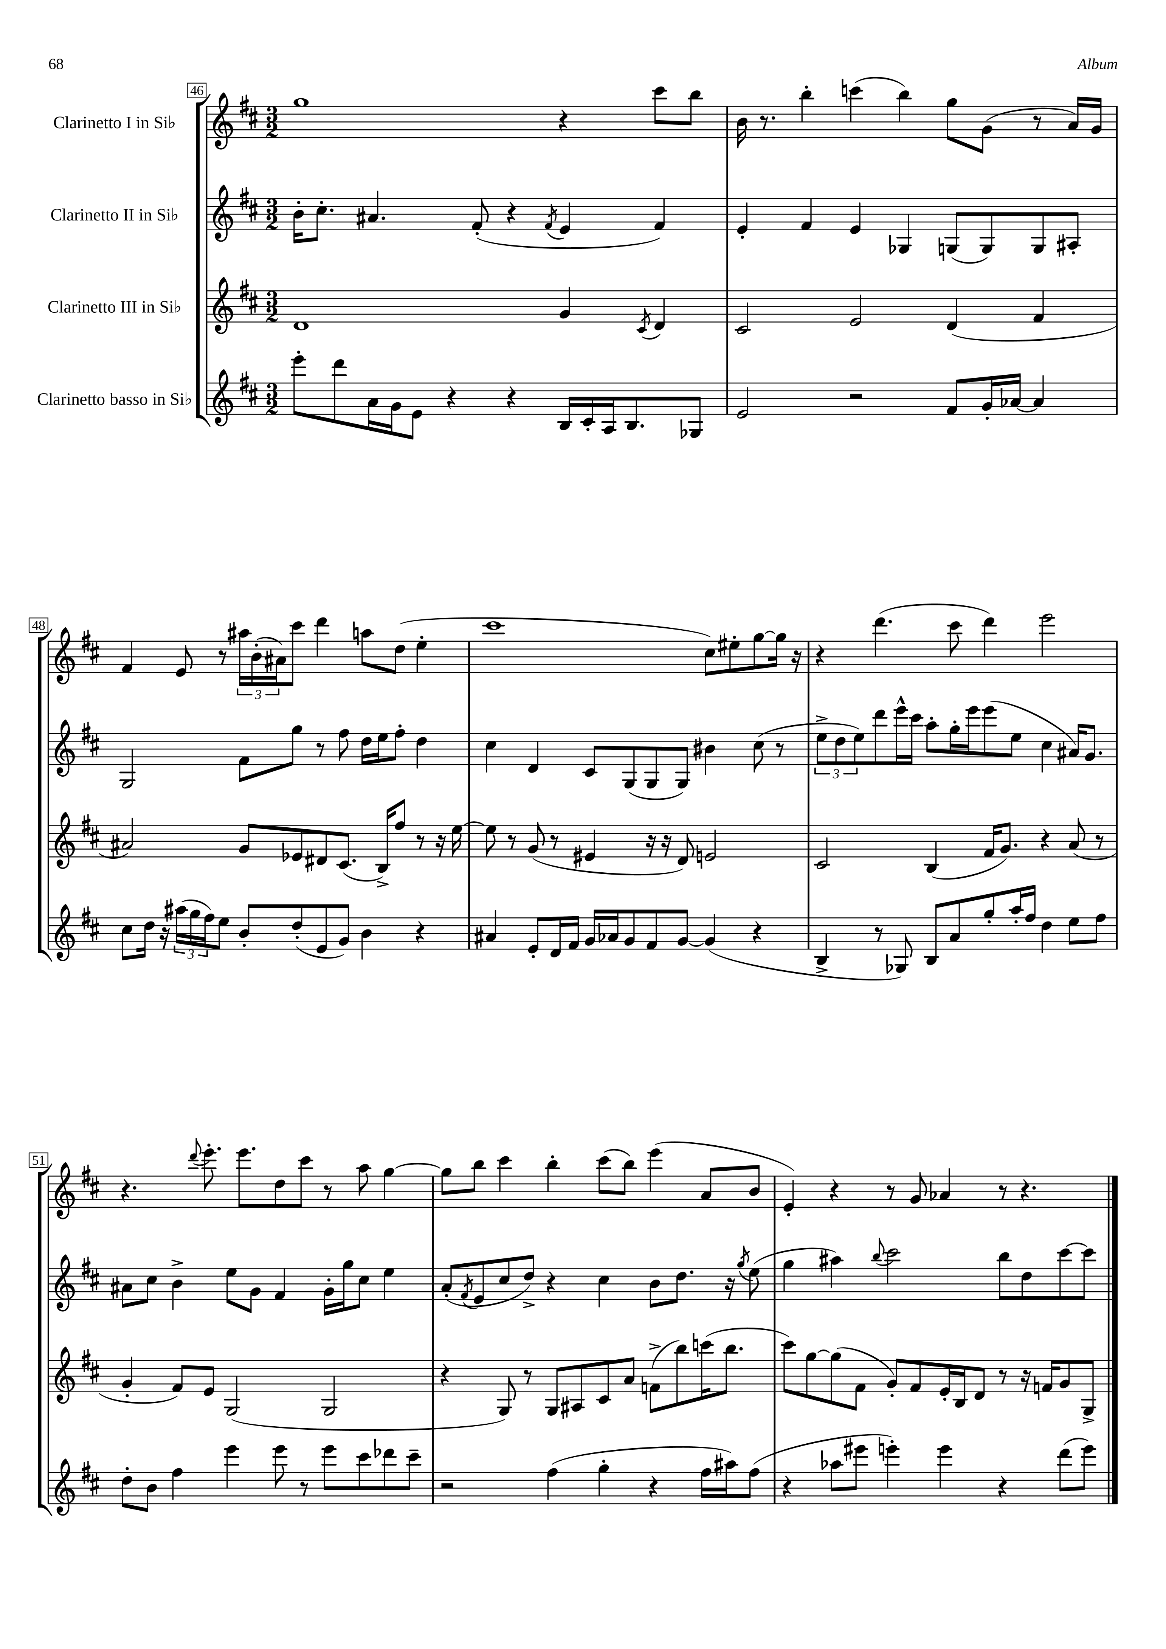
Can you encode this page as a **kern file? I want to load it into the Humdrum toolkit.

**kern	**kern	**kern	**kern
*part4	*part3	*part2	*part1
*staff4	*staff3	*staff2	*staff1
*I"Clarinetto basso in Si♭	*I"Clarinetto III in Si♭	*I"Clarinetto II in Si♭	*I"Clarinetto I in Si♭
*clefG2	*clefG2	*clefG2	*clefG2
*k[f#c#]	*k[f#c#]	*k[f#c#]	*k[f#c#]
*M3/2	*M3/2	*M3/2	*M3/2
=46	=46	=46	=46
8eee'\L	1d	16b'\KL	1gg
.	.	8.cc#'\J	.
8ddd\	.	.	.
16a\L	.	4.a#X/	.
16g\J	.	.	.
8e\J	.	.	.
4r	.	.	.
.	.	(8f#'/	.
4r	.	4r	.
.	.	8qf#/	.
16B/LL	4g/	4e/	4r
16c#'/	.	.	.
16A/J	.	.	.
8.B/	.	.	.
.	8qc#/	.	.
.	4d/	4f#/)	8ccc#\L
8G-X/J	.	.	8bb\J
=47	=47	=47	=47
2e/	2c#/	4e'/	16b\
.	.	.	8.r
.	.	4f#/	4bb'\
2r	2e/	4e/	(4cccn\
.	.	4G-X/	4bb\)
8f#/L	(4d/	(8Gn/L	8gg\L
16g'/L	.	8G/)	(8g\J
[16a-X/JJ	.	.	.
4a-/]	4f#/	8G/	8r
.	.	8A#X'/J	16a/LL)
.	.	.	16g/JJ
!!LO:LB:g=z
=48	=48	=48	=48
8cc#\L	2a#X/)	2G/	4f#/
16dd\Jk	.	.	.
16r	.	.	.
(24aa#X\LL	.	.	8e/
24gg\	.	.	.
24ff#\J)	.	.	.
8ee\J	.	.	8r
8b'/L	8g/L	8f#\L	24aa#X\LL
.	.	.	(24b'\
.	.	.	24a#X\J)
(8dd'/	8e-X/	8gg\J	8ccc#\J
8e/	8d#X/	8r	4ddd\
8g/J)	(8.c#/J	8ff#\	.
4b\	.	16dd\LL	8aan\L
.	16B^/KL)	16ee\J	.
.	8ff#/J	8ff#'\J	(8dd\J
4r	8r	4dd\	4ee'\
.	16r	.	.
.	[16ee\	.	.
=49	=49	=49	=49
4a#X/	8ee\]	4cc#\	1ccc#
.	8r	.	.
8e'/L	(8g/	4d/	.
16d/L	8r	.	.
16f#/JJ	.	.	.
16g/LL	4e#X/	8c#/L	.
16a-X/J	.	.	.
8g/	.	(8G/	.
8f#/	16r	8G/	.
.	16r	.	.
[8g/J	8d/)	8G/J)	.
(4g/]	2en/	4b#X\	8cc#\L)
.	.	.	8ee#X'\
4r	.	(8cc#\	[8gg\
.	.	8r	16gg\Jk]
.	.	.	16r
=50	=50	=50	=50
4B^/	2c#/	12ee^\L	4r
.	.	12dd\	.
.	.	12ee\)	.
8r	.	8ddd\	(4.ddd\
8G-X/)	.	16eee^^\L	.
.	.	16ccc#\JJ	.
8B/L	(4B/	8aa'\L	.
8a/	.	16gg'\L	8ccc#\
.	.	16eee\J	.
8gg'/	16f#/KL	(8eee\	4ddd\)
.	8.g/J)	.	.
16aa'/L	.	8ee\J	.
16ff#/JJ	.	.	.
4dd\	4r	4cc#\	2eee\
8ee\L	(8a/	16a#X/KL)	.
.	.	8.g/J	.
8ff#\J	8r	.	.
!!LO:LB:g=z
=51	=51	=51	=51
8dd'\L	4g'/	8a#X\L	4.r
8b\J	.	8cc#\J	.
4ff#\	8f#/L)	4b^\	.
.	.	.	8qqddd/
.	8e/J	.	8.eee'\
4eee\	(2G/	8ee\L	.
.	.	.	8.eee\L
.	.	8g\J	.
8eee\	.	4f#/	8dd\
8r	.	.	8ccc#\J
8eee\L	2G/	16g'\LL	8r
.	.	16gg\J	.
8ccc#\	.	8cc#\J	8aa\
8ddd-X\	.	4ee\	[4gg\
8ccc#~\J	.	.	.
=52	=52	=52	=52
2r	4r	(8a'/L	8gg\L]
.	.	8qf#/	.
.	.	8e/	8bb\J
.	8G/)	8cc#/	4ccc#\
.	8r	8dd^/J)	.
(4ff#\	8G/L	4r	4bb'\
.	8A#X/	.	.
4gg'\	8c#/	4cc#\	(8ccc#\L
.	8a/J	.	8bb\J)
4r	(8fn^\L	8b\L	(4eee\
.	8bb\)	8.dd\J	.
16ff#\LL	(16cccn\K	.	8a/L
16aa#X\J)	8.bb\J	16r	.
.	.	8qgg/	.
(8ff#\J	.	(8ee\	8b/J
=53	=53	=53	=53
4r	8ccc#\L)	4gg\	4e'/)
.	[8gg\	.	.
8aa-X\L	(8gg\]	4aa#X\)	4r
8eee#X\J	8f#\J	.	.
.	.	8qqbb/	.
4eeen'\)	8g'/L)	2ccc#\	8r
.	8f#/	.	8g/
4eee\	16e'/L	.	4a-X/
.	16B/J	.	.
.	8d/J	.	.
4r	8r	8bb\L	8r
.	16r	8dd\	4.r
.	16fn/KL	.	.
(8ddd\L	8g/	[8ccc#\	.
8eee\J)	8G^/J	8ccc#\J]	.
==	==	==	==
*-	*-	*-	*-
